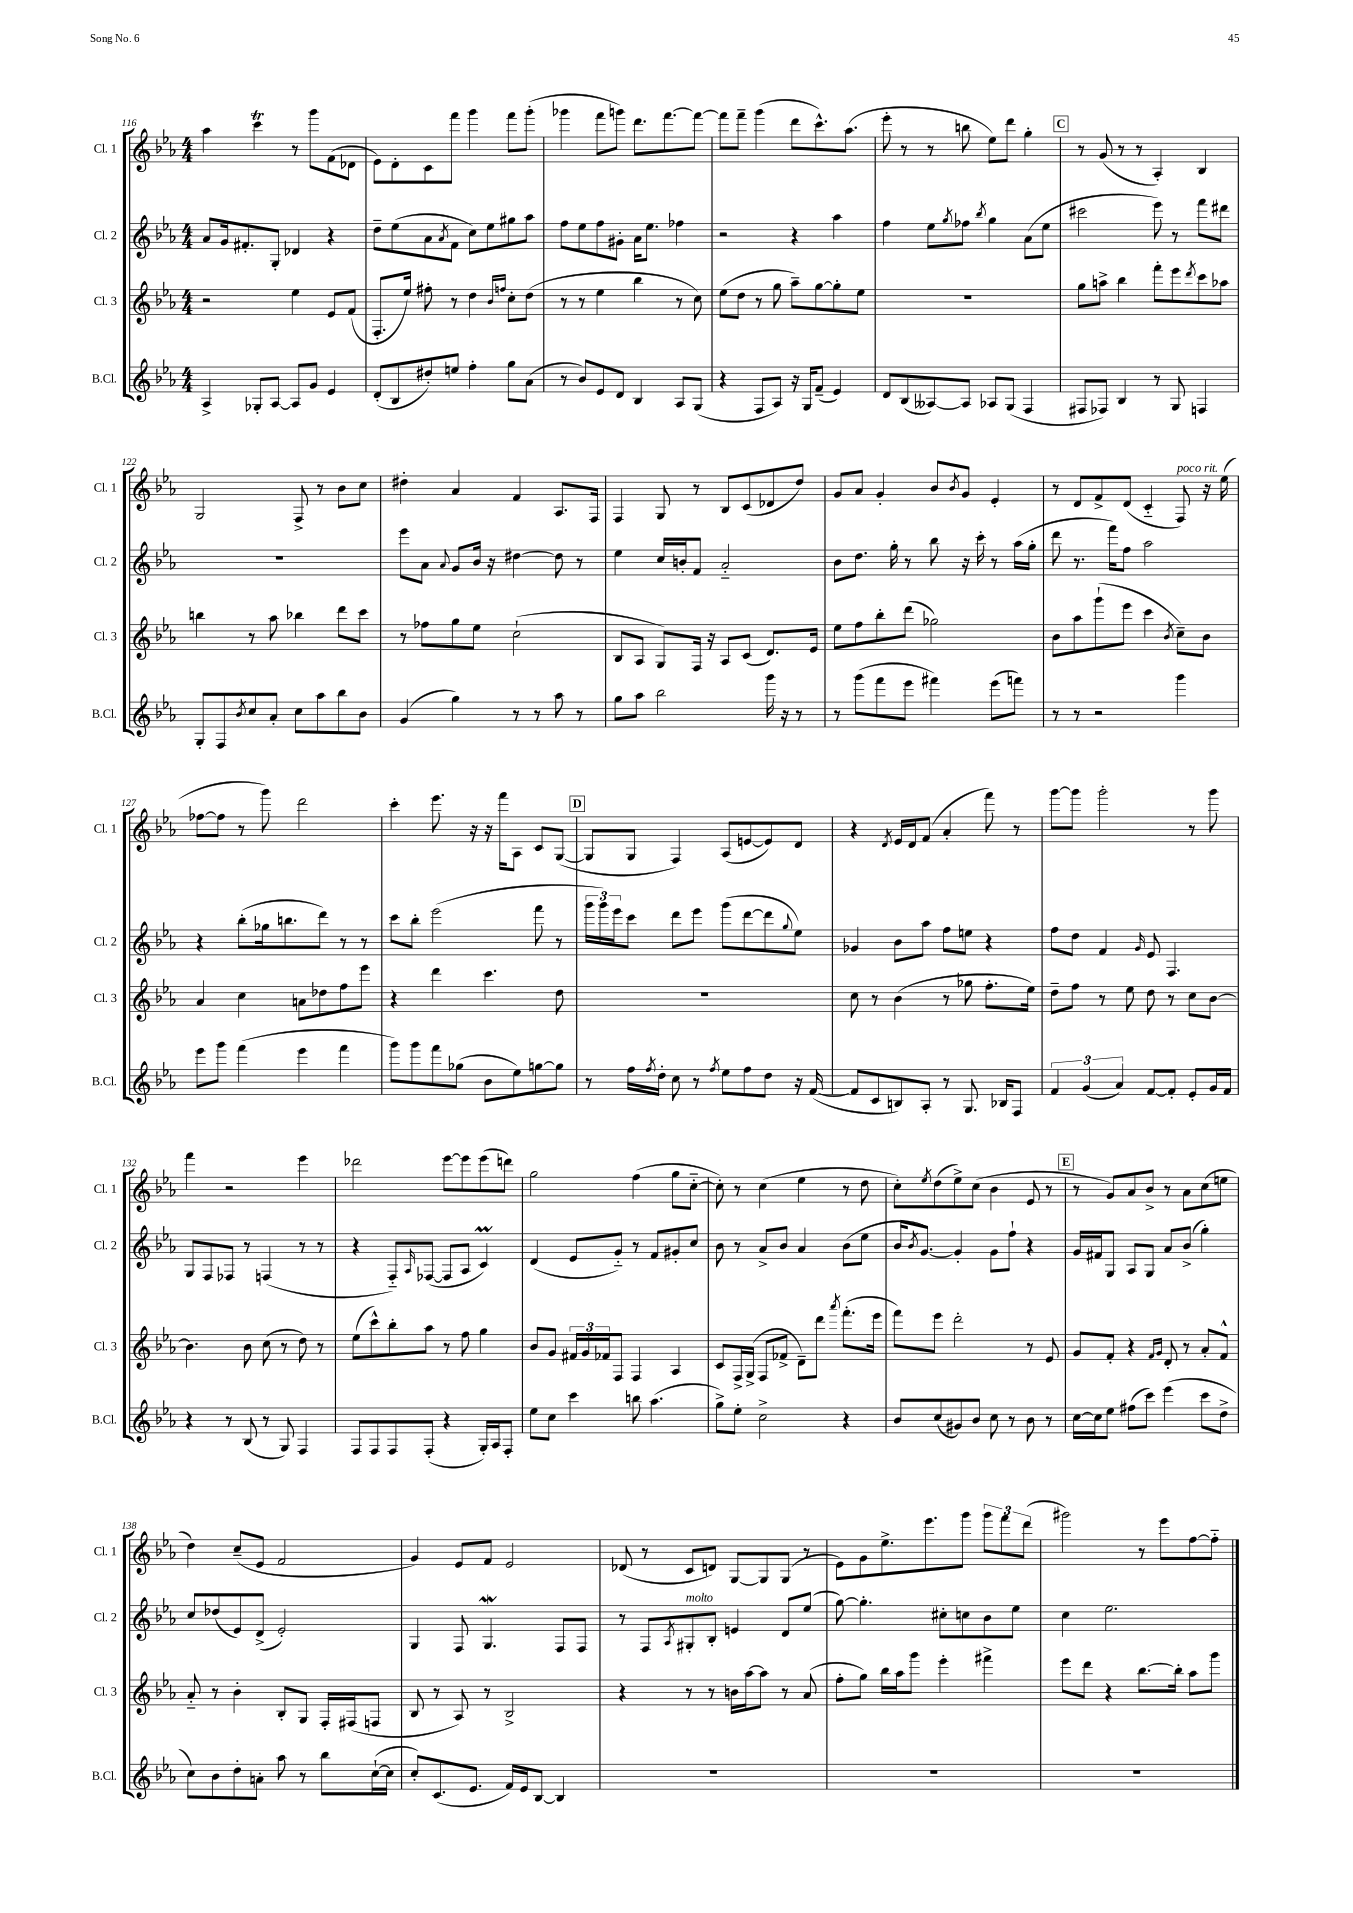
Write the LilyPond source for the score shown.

<<
\new StaffGroup <<
\new Staff = "s0" \with { instrumentName = "Cl. 1" shortInstrumentName = "Cl. 1" } {
    \clef treble \key ees \major \numericTimeSignature \time 4/4
    aes''4 c'''4\trill r8 g'''8 f'8( des'8 |
    ees'8) d'8-. c'8 f'''8 g'''4 f'''8 g'''8-.( |
    ges'''4 f'''8 g'''8) d'''8. f'''8.~ f'''8~ |
    f'''8 f'''8-- g'''4( d'''8 c'''8.-^) aes''8.( |
    ees'''8-. r8 r8 b''8 ees''8) d'''8 g''4-. |
    \mark \markup { \box "C" } r8 g'8( r8 r8 aes4-.) bes4 |
    g2 f8-> r8 bes'8 c''8 |
    dis''4-. aes'4 f'4 aes8. f16 |
    f4 g8 r8 bes8 c'8( des'8 d''8) |
    g'8 aes'8 g'4-. bes'8 \acciaccatura { bes'8 } g'8 ees'4-. |
    r8 d'8 f'8-> d'8( c'4-_ f8^\markup { \italic "poco rit." }) r16 ees''16( |
    fes''8~ fes''8 r8 g'''8) d'''2 |
    c'''4-. ees'''8. r16 r16 f'''16 aes8 c'8 g8~( |
    \mark \markup { \box "D" } g8 g8 f4) aes8( e'8~ e'8) d'8 |
    r4 \acciaccatura { d'8 } ees'16 d'16 f'8( aes'4-. f'''8) r8 |
    g'''8~ g'''8 g'''2-. r8 g'''8 |
    f'''4 r2 ees'''4 |
    des'''2 ees'''8~ ees'''8 ees'''8( d'''8) |
    g''2 f''4( g''8 c''8~-_ |
    c''8-.) r8 c''4( ees''4 r8 d''8 |
    c''8-.) \acciaccatura { ees''8 } d''8( ees''8->) c''8( bes'4 ees'8 r8 |
    \mark \markup { \box "E" } r8 g'8) aes'8 bes'8-> r8 aes'8 c''8( e''8 |
    d''4) c''8--( ees'8 f'2 |
    g'4) ees'8 f'8 ees'2 |
    des'8( r8 c'8 d'8) g8~ g8 g8( r8 |
    ees'8) g'8 ees''8.-> ees'''8. g'''8 \tuplet 3/2 { g'''8 f'''8 d'''8( } |
    gis'''2) r8 ees'''8 f''8~ f''8-_ \bar "|." |
}
\new Staff = "s1" \with { instrumentName = "Cl. 2" shortInstrumentName = "Cl. 2" } {
    \clef treble \key ees \major \numericTimeSignature \time 4/4
    aes'8 g'16 fis'8.-. g8-. des'4 r4 |
    d''8-- ees''8( aes'8 \acciaccatura { aes'8 } f'8 c''8) ees''8 gis''8 aes''8 |
    f''8 ees''8 f''8 gis'8-. aes'16 ees''8. fes''4 |
    r2 r4 aes''4 |
    f''4 ees''8 \acciaccatura { g''8 } fes''8 \acciaccatura { bes''8 } g''4 aes'8( ees''8 |
    \mark \markup { \box "C" } cis'''2 ees'''8) r8 f'''8 dis'''8 |
    R1 |
    ees'''8 aes'8 \appoggiatura { aes'8 } g'8 bes'16 r16 dis''4~ dis''8 r8 |
    ees''4 c''16 b'16-. f'8 aes'2-_ |
    bes'8 d''8. g''16-. r8 bes''8 r16 c'''16-. r8 aes''16( g''16-. |
    d'''8 r8. f'''16) f''8 aes''2 |
    r4 bes''8-.( ges''16 b''8. d'''8) r8 r8 |
    c'''8 bes''8-. ees'''2( f'''8 r8 |
    \mark \markup { \box "D" } \tuplet 3/2 { g'''16 g'''16) ees'''16 } c'''8 d'''8 ees'''8 g'''8( d'''8~ d'''8 \appoggiatura { g''8 } ees''8) |
    ges'4 bes'8 aes''8 f''8 e''8 r4 |
    f''8 d''8 f'4 \grace { g'16 } ees'8 f4. |
    g8 f8 fes8 r8 f4( r8 r8 |
    r4 f8-_) \grace { aes16 } fes8~( fes8 aes8 c'4\prall) |
    d'4( ees'8 g'8-_) r8 f'8 gis'8-. c''8 |
    bes'8 r8 aes'8-> bes'8 aes'4 bes'8( ees''8 |
    bes'16 \acciaccatura { bes'8 } g'8.~) g'4-. g'8 f''8-! r4 |
    \mark \markup { \box "E" } g'16 fis'16 g8 aes8 g8 aes'8 bes'8->( g''4-.) |
    c''8 des''8( ees'8) d'8->( ees'2-.) |
    g4 f8 g4.\mordent f8 f8 |
    r8 f8 \acciaccatura { aes8 } gis8-.^\markup { \italic "molto" } bes8-. e'4 d'8 ees''8( |
    g''8~) g''4.-. cis''8-. c''8 bes'8 ees''8 |
    c''4 ees''2. \bar "|." |
}
\new Staff = "s2" \with { instrumentName = "Cl. 3" shortInstrumentName = "Cl. 3" } {
    \clef treble \key ees \major \numericTimeSignature \time 4/4
    r2 ees''4 ees'8 f'8( |
    f8.-. ees''16) fis''8-. r8 d''4 \grace { bes'16 f''16 } c''8-. d''8( |
    r8 r8 ees''4 bes''4 r8 c''8) |
    ees''8( d''8 r8 g''8 aes''8--) g''8~ g''8-. ees''8 |
    R1 |
    \mark \markup { \box "C" } g''8 a''8-> bes''4 f'''8-. ees'''8 \acciaccatura { d'''8 } c'''8 aes''8 |
    b''4 r8 aes''8 bes''4 d'''8 c'''8 |
    r8 fes''8 g''8 ees''8 c''2-!( |
    bes8 aes8 g8) f16 r16 aes8 c'8( d'8.) ees'16 |
    ees''8 f''8 bes''8-. d'''8( ges''2) |
    bes'8 aes''8 g'''8-!( ees'''8 c'''4 \acciaccatura { bes'8 } c''8--) bes'8 |
    aes'4 c''4 a'8 des''8 f''8 ees'''8 |
    r4 d'''4 c'''4. d''8 |
    \mark \markup { \box "D" } R1 |
    c''8 r8 bes'4( r8 ges''8 f''8.-. ees''16) |
    d''8-- f''8 r8 ees''8 d''8 r8 c''8 bes'8~ |
    bes'4. bes'8 c''8( r8 d''8) r8 |
    ees''8( c'''8-^) bes''8-. aes''8 r8 f''8 g''4 |
    bes'8 g'8 \tuplet 3/2 { fis'16 g'16 fes'16 } f8 f4 aes4 |
    c'8 f16-> g16->( f8 fes'8-> d'8--) d'''8 \acciaccatura { aes'''8 } f'''8.-.( ees'''16 |
    f'''8) ees'''8 d'''2-. r8 ees'8 |
    \mark \markup { \box "E" } g'8 f'8-. r4 \grace { f'16 g'16 } d'8-. r8 aes'8-. f'8-^ |
    aes'8-_ r8 bes'4-. bes8-. g8 f16-. fis16( f8 |
    bes8 r8 aes8) r8 bes2-> |
    r4 r8 r8 b'16 aes''16~ aes''8 r8 aes'8( |
    f''8-. g''8) bes''16 aes''16 g'''8 ees'''4-. fis'''4-> |
    ees'''8 d'''8 r4 bes''8.~ bes''16-. aes''8 g'''8 \bar "|." |
}
\new Staff = "s3" \with { instrumentName = "B.Cl." shortInstrumentName = "B.Cl." } {
    \clef treble \key ees \major \numericTimeSignature \time 4/4
    aes4-> ges8-. aes8~ aes8 g'8 ees'4 |
    d'8-.( bes8 dis''8-.) e''8 f''4-. g''8 aes'8( |
    r8 bes'8) ees'8 d'8 bes4 aes8 g8( |
    r4 f8 aes8) r16 g16 f'8--( ees'4) |
    d'8 bes8( aeses8~) aeses8 aes8 g8( f4 |
    \mark \markup { \box "C" } fis8 fes8) bes4 r8 g8 f4 |
    g8-. f8 \acciaccatura { bes'8 } c''8 aes'8-. c''8 aes''8 bes''8 bes'8 |
    g'4( g''4) r8 r8 aes''8 r8 |
    g''8 aes''8 bes''2 g'''16 r16 r8 |
    r8 g'''8( f'''8 ees'''8 fis'''4) ees'''8( f'''8) |
    r8 r8 r2 g'''4 |
    ees'''8 g'''8 f'''4( ees'''4 f'''4 |
    g'''8) g'''8 f'''8 ges''8( bes'8 ees''8) g''8~ g''8 |
    \mark \markup { \box "D" } r8 f''16 \acciaccatura { f''8 } d''16-. c''8 r8 \acciaccatura { f''8 } ees''8 f''8 d''8 r16 f'16~( |
    f'8 c'8 b8) aes8-. r8 g8. bes16 f8 |
    \tuplet 3/2 { f'4 g'4( aes'4) } f'8~ f'8-. ees'8-. g'16 f'16 |
    r4 r8 bes8( r8 g8) f4 |
    f8 f8 f8 f8-.( r4 g16-.) aes16 f8-. |
    ees''8 c''8 c'''4 b''8 aes''4.( |
    g''8->) ees''8-. c''2-> r4 |
    bes'8 c''8( gis'8) bes'8 c''8 r8 bes'8 r8 |
    \mark \markup { \box "E" } c''16~ c''16 ees''8 fis''8( c'''8) ees'''4( c'''8 d''8-> |
    c''8) bes'8 d''8-. a'8-. aes''8 r8 bes''8 c''16~-!( c''16 |
    c''8-.) c'8.( ees'8. f'16) ees'16 bes8~ bes4 |
    R1 |
    R1 |
    R1 \bar "|." |
}
>>
>>
\layout { \context { \Score currentBarNumber = #116 } }
